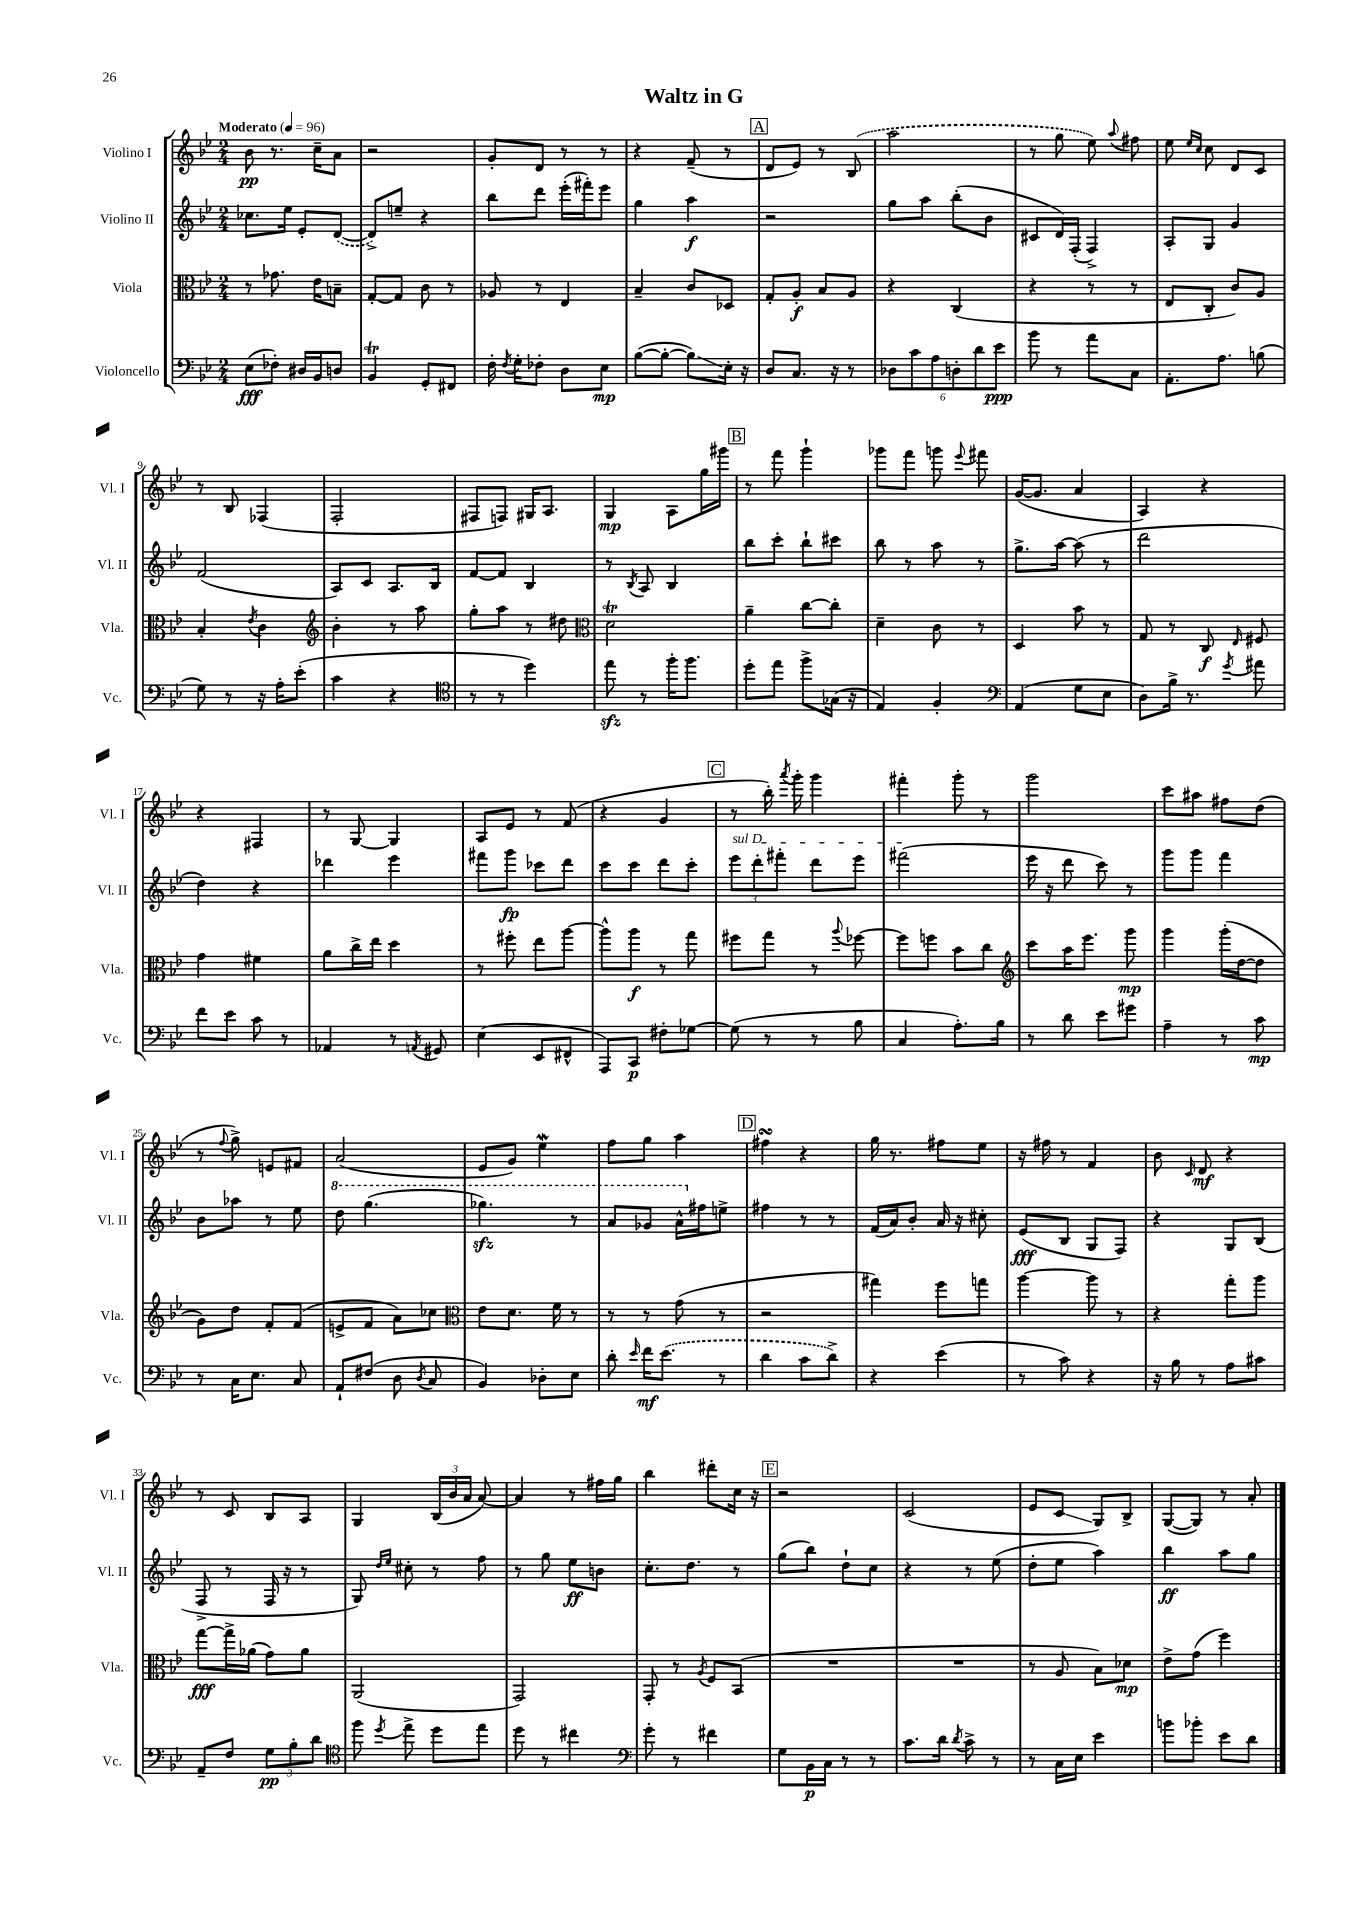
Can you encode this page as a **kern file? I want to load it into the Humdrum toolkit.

**kern	**kern	**kern	**kern
*staff4	*staff3	*staff2	*staff1
*clefF4	*clefC3	*clefG2	*clefG2
*k[b-e-]	*k[b-e-]	*k[b-e-]	*k[b-e-]
*M2/4	*M2/4	*M2/4	*M2/4
*MM96	*MM96	*MM96	*MM96
(8E-\L	8r	8.cc-\L	8b-\
8F-'\J)	8.g-\	.	8.r
.	.	16ee-\Jk	.
16D#/LL	.	8e-'/L	.
16BB-/J	16e-\LK	.	16cc~\LK
8D/J	8B~\J	([8d/J	8a\J
=	=	=	=
4BB-/	[8G'/L	8d^/]L)	2r
.	8G/]J	8ee~/J	.
8GG'/L	8c\	4r	.
8FF#/J	8r	.	.
=	=	=	=
16F'\	8A-/	8bb-\L	8g'/L
8qF/	.	.	.
16G'\LK	.	.	.
8F-'\J	8r	8ddd\J	8d/J
8D\L	4E-/	(16eee-'\LL	8r
.	.	16fff#'\J)	.
8E-\J	.	8eee-\J	8r
=	=	=	=
([8B-\L	4B-~/	4gg\	4r
8B-'\_J	.	.	.
8B-\]L)	8c/L	4aa\	(8f~/
16E-'\Jk	8D-/J	.	8r
16r	.	.	.
=	=	=	=
8D/L	8G'/L	2r	8d/L
8.C/J	8A'/J	.	8e-/J)
.	8B-/L	.	8r
16r	.	.	.
8r	8A/J	.	(8B-/
=	=	=	=
12D-\L	4r	8gg\L	2aa\
12c\	.	.	.
.	.	8aa\J	.
12A\	.	.	.
12D'\	(4C/	(8bb-'\L	.
12d\	.	.	.
.	.	8b-\J	.
12e-\J	.	.	.
=	=	=	=
8b-\	4r	8c#/L	8r
8r	.	16d/L)	8gg\
.	.	(16F'/JJ	.
8a\L	8r	4F^/)	8ee-\)
.	.	.	8qqaa/
8C\J	8r	.	8ff#\
=	=	=	=
8.AA'\L	8E-/L	8A'/L	8ee-\
.	.	.	16qqee-/LL
.	.	.	16qqcc/JJ
.	8C'/J	8G/J	8cc\
8.A\J	.	.	.
.	8c/L)	4g/	8d/L
(8B\	8A/J	.	8c/J
=	=	=	=
8G\)	4B-'/	(2f/	8r
8r	.	.	8B-/
.	8qe-/	.	.
16r	4c\	.	(4F-/
16A'\LK	.	.	.
(8e-'\J	.	.	.
=	=	=	=
*	*clefG2	*	*
4c\	4b-'\	8A/L)	2F'/
.	.	8c/J	.
4r	8r	8.A/L	.
.	8aa\	.	.
.	.	16B-/Jk	.
=	=	=	=
*clefC4	*	*	*
8r	8gg'\L	[8f/L	8F#/L
8r	8aa\J	8f/]J	8F/J)
4dd\)	8r	4B-/	16G#/LK
.	.	.	8.A/J
.	8dd#\	.	.
=	=	=	=
*	*clefC3	*	*
8ee-\	2d\	8r	4G/
.	.	8qB-/	.
8r	.	8A/	.
16ff'\LK	.	4B-/	8A\L
8.ff\J	.	.	.
.	.	.	16gg\L
.	.	.	16ggg#\JJ
=	=	=	=
8dd'\L	4a~\	8bb-\L	8r
8ee-\J	.	8ccc'\J	8fff\
8ff^\L	[8cc\L	8bb-`\L	4ggg`\
(16G-\Jk	8cc'\]J	8ccc#\J	.
16r	.	.	.
=	=	=	=
4E-/)	4d~\	8bb-\	8ggg-\L
.	.	8r	8fff\J
4F'/	8c\	8aa\	8ggg\
.	.	.	8qqeee-/
.	8r	8r	8fff#\
=	=	=	=
*clefF4	*	*	*
(4AA/	4D/	8.gg^\L	([16g/LK
.	.	.	8.g/]J
.	.	[16aa\Jk	.
8G\L	8b-\	(8aa\]	4a/
8E-\J	8r	8r	.
=	=	=	=
8D\L)	8G/	2ddd\	4A/)
16B-^\Jk	8r	.	.
8.r	.	.	.
.	8C/	.	4r
8qg/	16qqE-/	.	.
8a#\	8F#/	.	.
=	=	=	=
8f\L	4g\	4dd\)	4r
8e-\J	.	.	.
8c\	4f#\	4r	4F#/
8r	.	.	.
=	=	=	=
4AA-/	8a\L	4ddd-\	8r
.	16cc^\L	.	[8G/
.	16ee-\JJ	.	.
8r	4dd\	4eee-\	4G/]
8qAA/	.	.	.
8GG#/	.	.	.
=	=	=	=
(4E-\	8r	8fff#\L	8A/L
.	8ff#'\	8ggg\J	8e-/J
8EE-/L	8ee-\L	8ccc-\L	8r
8FF#^^/J	[8aa\J	8ddd\J	(8f/
=	=	=	=
8AAA/L)	8aa^^\]L	8ccc\L	4r
8CC/J	8aa\J	8ccc\J	.
8F#'\L	8r	8ddd\L	4g/
[8G-\J	8gg\	8ccc'\J	.
=	=	=	=
(8G-\]	8ff#\L	12eee-\L	8r
.	.	12ddd'\	.
8r	8gg\J	.	16bb-'\)
.	.	12fff#'\J	.
.	.	.	8qaaa/
.	.	.	16ggg'\
8r	8r	8ddd\L	4ggg\
.	8qqaa/	.	.
8B-\	[8ff-\	8eee-\J	.
=	=	=	=
4C/	8ff-\]L	(2fff#\	4fff#'\
.	8ff\J	.	.
8.A'\L)	8b-\L	.	8ggg'\
.	8cc\J	.	8r
16B-\Jk	.	.	.
=	=	=	=
*	*clefG2	*	*
8r	8ccc\L	16eee-\	2ggg\
.	.	16r	.
8d\	16aa\K	8ddd\	.
.	8.eee-\J	.	.
8e-\L	.	8ccc\)	.
8g#\J	8ggg\	8r	.
=	=	=	=
4A~\	4ggg\	8ggg\L	8ccc\L
.	.	8ggg\J	8aa#\J
8r	(16ggg'\LL	4fff\	8ff#\L
.	[16dd\J	.	.
8c\	8dd\]J	.	(8dd\J
=	=	=	=
8r	8g\L)	8b-\L	8r
.	.	.	8qqff/
16C\LK	8dd\J	8aa-\J	8gg^\)
8.E-\J	.	.	.
.	8f'/L	8r	8e/L
8C/	(8f/J	8ee-\	8f#/J
=	=	=	=
8AA`/L	8e^/L	8ddd\	(2a/
(8F#/J	8f/J	(4.ggg\	.
8D\	8a\L)	.	.
8qD/	.	.	.
8C/	8cc-\J	.	.
=	=	=	=
*	*clefC3	*	*
4BB-/)	8e-\L	4.ggg-\)	8e-/L
.	8.d\J	.	8g/J)
8D-'\L	.	.	4ee-\
.	16f\	.	.
8E-\J	8r	8r	.
=	=	=	=
8d'\	8r	8aa/L	8ff\L
16qqe-/	.	.	.
16f\LK	8r	8gg-/J	8gg\J
(8.e-\J	.	.	.
.	(8g\	16aa^^\LL	4aa\
.	.	16ff#\J	.
8r	8r	8ee^\J	.
=	=	=	=
4d\	2r	4ff#\	4ff#\
8c\L	.	8r	4r
8d^\J)	.	8r	.
=	=	=	=
4r	4gg#\)	(16f/LL	16gg\
.	.	16a/J)	8.r
.	.	8b-'/J	.
(4e-\	8ff\L	16a/	8ff#\L
.	.	16r	.
.	8gg\J	8cc#'\	8ee-\J
=	=	=	=
8r	[4aa\	(8e-/L	16r
.	.	.	16ff#\
8c\)	.	8B-/J	8r
4r	8aa\]	8G/L	4f/
.	8r	8F/J)	.
=	=	=	=
16r	4r	4r	8b-\
16B-\	.	.	.
.	.	.	16qqc/
8r	.	.	8d/
8A\L	8gg'\L	8G/L	4r
8c#\J	8aa\J	(8B-/J	.
=	=	=	=
8AA~/L	[8gg\L	8F^/	8r
8F/J	16gg^\]L	8r	8c/
.	(16a-\JJ	.	.
12G\L	8g\L)	16F/	8B-/L
.	.	16r	.
12B-'\	.	.	.
.	8a-\J	8r	8A/J
12d\J	.	.	.
=	=	=	=
*clefC4	*	*	*
8ff\	(2AA/	8G/)	4G/
.	.	16qqdd/LL	.
8qdd/	.	16qqee-/JJ	.
8ee-^\	.	8cc#'\	.
8dd\L	.	8r	(24B-/LL
.	.	.	24b-/
.	.	.	24a/JJ
8ee-\J	.	8ff\	[8a/)
=	=	=	=
8dd\	2GG/)	8r	4a/]
8r	.	8gg\	.
4cc#\	.	8ee-\L	8r
.	.	8b\J	16ff#\LL
.	.	.	16gg\JJ
=	=	=	=
*clefF4	*	*	*
8g'\	8GG'/	8.cc'\L	4bb-\
8r	8r	.	.
.	.	8.dd\J	.
.	8qA/	.	.
4f#\	8F/L	.	8ddd#'\L
.	(8BB-/J	8r	16cc\Jk
.	.	.	16r
=	=	=	=
8G\L	2r	(8gg\L	2r
16BB-\L	.	8bb-\J)	.
16C\JJ	.	.	.
8r	.	8dd`\L	.
8r	.	8cc\J	.
=	=	=	=
8.c\L	2r	4r	(2c/
16d\Jk	.	.	.
8qd/	.	.	.
8c^\	.	8r	.
8r	.	(8ee-\	.
=	=	=	=
8r	8r	8dd'\L	8e-/L
16C\LL	8A/	8ee-\J	8c/J
16E-\JJ	.	.	.
4e-\	8B-\L)	4aa\)	8G/L)
.	8d-\J	.	8B-^/J
=	=	=	=
8b\L	8e-^\L	4bb-\	([8G/L
8b-'\J	(8g\J	.	8G/]J)
8e-\L	4ff\)	8aa\L	8r
8d\J	.	8gg\J	8a'/
==	==	==	==
*-	*-	*-	*-
